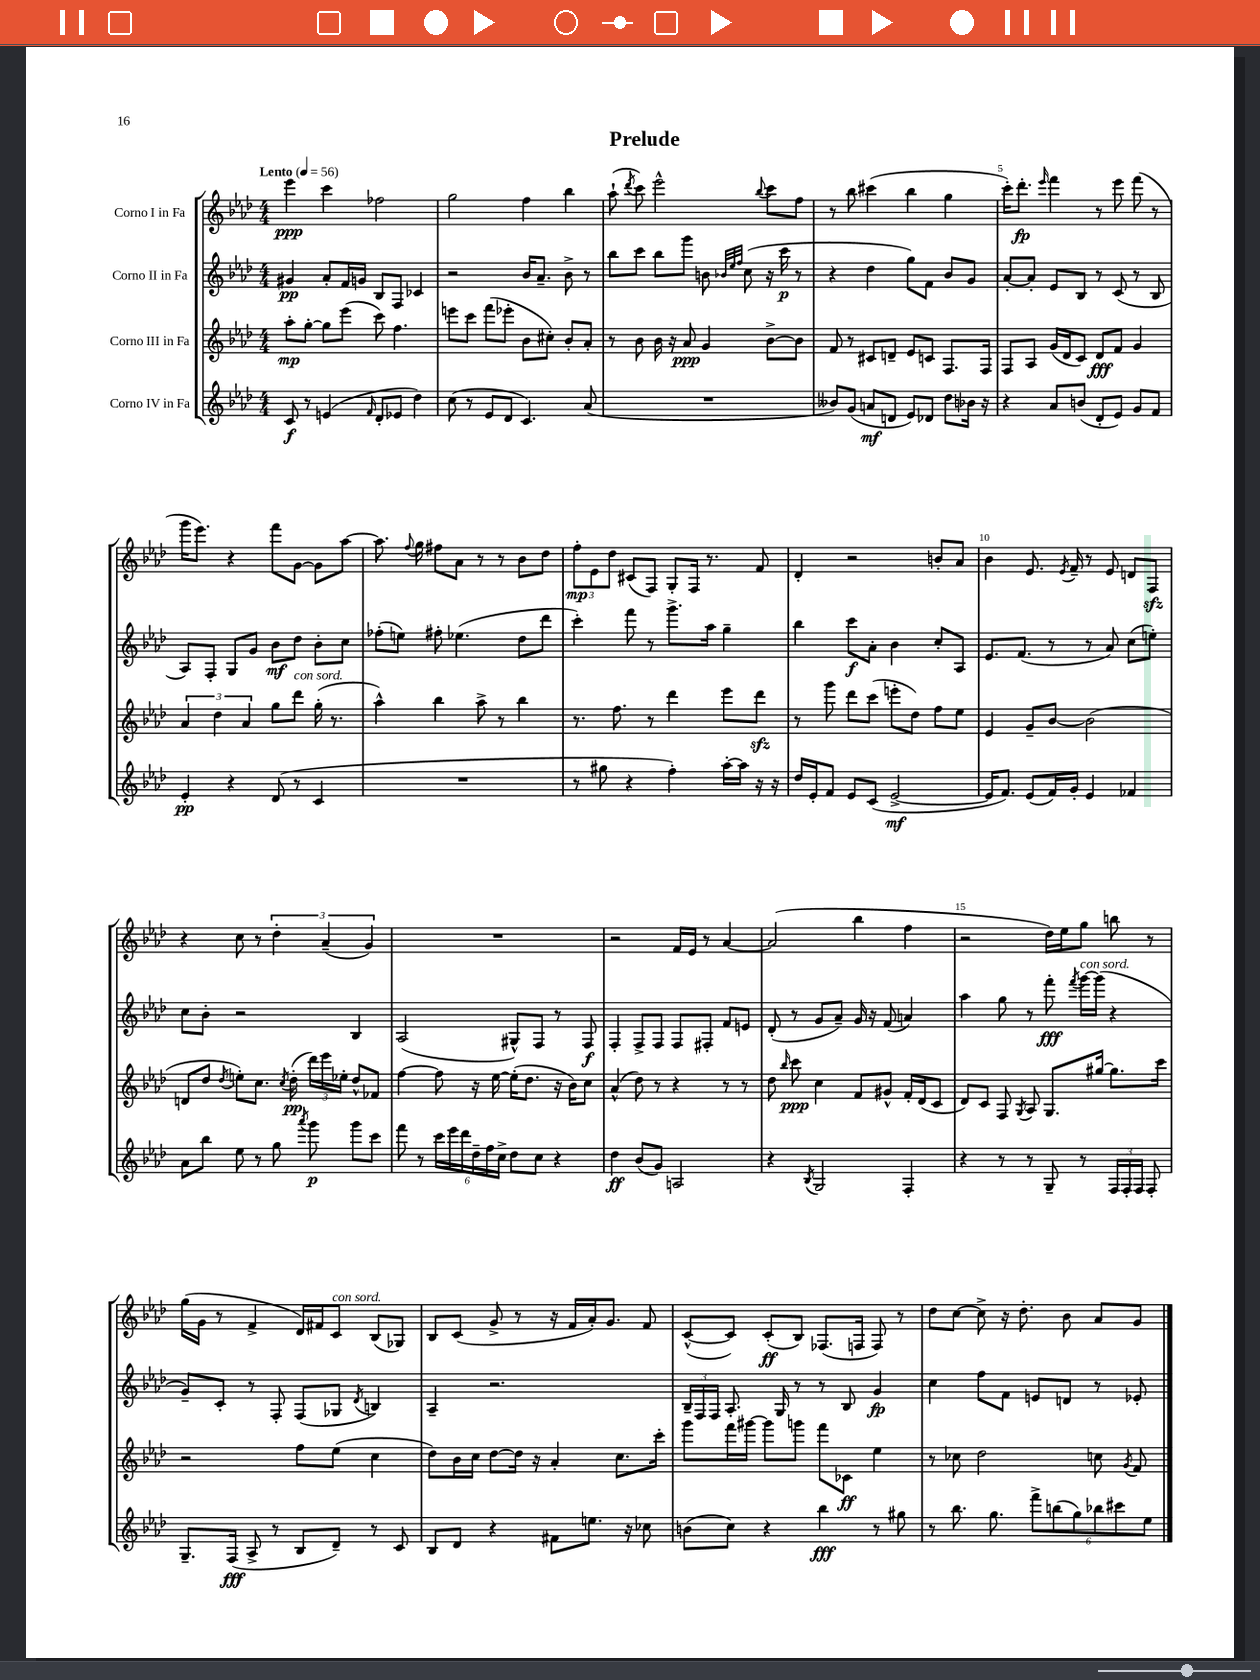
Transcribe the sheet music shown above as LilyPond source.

\header { title = "Prelude" }
<<
\new StaffGroup <<
\new Staff = "s0" \with { instrumentName = "Corno I in Fa" } {
    \clef treble \key aes \major \numericTimeSignature \time 4/4 \tempo "Lento" 4 = 56
    \autoBeamOff ees'''4\ppp c'''4 fes''2 |
    g''2 f''4 bes''4 |
    aes''8-!( \acciaccatura { des'''8 } c'''8) ees'''2-^ \appoggiatura { bes''8 } c'''8[ f''8] |
    r8 bes''8 cis'''4( bes''4 g''4 |
    c'''16[-.) des'''8.]-.\fp \grace { ees'''16 } f'''4 r8 ees'''8 f'''8( r8 |
    g'''16[ ees'''8.]) r4 f'''8[ g'8]~ g'8[ aes''8]~ |
    aes''8. \appoggiatura { f''8 } g''16 fis''8[ aes'8] r8 r8 bes'8[ des''8] |
    \tuplet 3/2 { f''8[-.\mp ees'8 des''8] } cis'8[( f8]) g8[-. f16] r8. f'8 |
    des'4-. r2 b'8[-. aes'8] |
    bes'4 ees'8. \acciaccatura { ees'8 } f'16-- r8 ees'8 d'8[ f8]\sfz |
    r4 c''8 r8 \tuplet 3/2 { des''4-. aes'4--( g'4) } |
    R1 |
    r2 f'16[ ees'16] r8 aes'4~ |
    aes'2( bes''4 f''4 |
    r2 des''16[) ees''16 g''8] b''8 r8 |
    g''16[( g'16] r8 f'4-> des'16[) fis'16 c'8]^\markup { \italic "con sord." } bes8[( ges8]) |
    bes8[ c'8]( g'8-> r8 r16 f'16[ aes'16-.) g'8.] f'8 |
    c'8[~-^( c'8]) c'8[-.\ff( bes8]) fes8.[( f16] f8) r8 |
    des''8[ c''8]~ c''8-> r16 des''8.-. bes'8 aes'8[ g'8] \bar "|." |
}
\new Staff = "s1" \with { instrumentName = "Corno II in Fa" } {
    \clef treble \key aes \major \numericTimeSignature \time 4/4
    \autoBeamOff gis'4\pp aes'8[-. f'16 g'16] bes8[ f8] ces'4 |
    r2 bes'16[ aes'8.]-- bes'8-> r8 |
    bes''8[ c'''8] bes''8[ g'''8] b'8 \grace { bes'32[ ees''32 f''32] } c''8( r16 c'''16\p r8 |
    r4 des''4 g''8[) f'8] bes'8[ g'8] |
    aes'8[~-. aes'8]-. ees'8[ bes8] r8 c'8( r8 bes8 |
    aes8[) f8]-. g8[ g'8] bes'8[\mf des''8] bes'8[-. c''8] |
    fes''8[-.( e''8]) fis''8-. ees''4.( des''8[ des'''8] |
    c'''4-.) f'''8 r8 g'''8.[-> aes''16] g''4-- |
    bes''4 c'''8[\f aes'8]-. bes'4 c''8[-. aes8] |
    ees'8.[ f'8.]( r8 r8 aes'8) c''8[( e''8]-.) |
    c''8[ bes'8]-. r2 bes4 |
    aes2( gis8[-^) f8] r8 f8\f |
    f4-. f8[-> f8] f8[ fis8]-. f'8[ e'8] |
    des'8-.( r8 g'8[ aes'8]--) g'16 r16 f'8( a'4) |
    aes''4 g''8 r8 f'''8-.\fff \acciaccatura { f'''8 } g'''16[~^\markup { \italic "con sord." } g'''16]( r4 |
    g'8[--) c'8]-. r8 f8-. f8[( ges8] \acciaccatura { des'8 } b4) |
    aes4-- r2. |
    \tuplet 3/2 { bes16[-- f16 f16] } aes8.-. g16 r8 r8 bes8 g'4\fp |
    c''4 f''8[ f'8] e'8[ d'8] r8 ees'8-. \bar "|." |
}
\new Staff = "s2" \with { instrumentName = "Corno III in Fa" } {
    \clef treble \key aes \major \numericTimeSignature \time 4/4
    \autoBeamOff aes''8[-.\mp g''8]~-. g''8[ ees'''8]( c'''8) f''4. |
    e'''8[ c'''8] f'''8[( ees'''8]-. bes'8[ cis''8]-.) bes'8[-. aes'8]-. |
    r8 bes'8 bes'16 r16 aes'8\ppp g'4 bes'8[~-> bes'8] |
    f'8 r8 cis'8[ d'8]-- ees'8[ c'8] f8.[ f16] |
    f8[ aes8] g'16[( des'16 c'8]) des'8[\fff f'8] g'4 |
    \tuplet 3/2 { aes'4 des''4 aes'4 } g''8[ des'''8]^\markup { \italic "con sord." } g''16-.( r8. |
    aes''4-^) bes''4 aes''8-> r8 bes''4 |
    r8. f''8. r8 des'''4 ees'''8[ des'''8]\sfz |
    r8 g'''8 des'''8[ c'''8]( e'''8[-. des''8]) f''8[ ees''8] |
    ees'4 g'8[-- bes'8]~ bes'2( |
    d'8[ des''8] \acciaccatura { des''8 } e''8[-.) c''8.] \acciaccatura { c''8 } des''16-.\pp( \tuplet 3/2 { des'''16[) ees'''16 ees''16]-. } des''8[-^ fes'8] |
    f''4~ f''8 r16 ees''16~ ees''16[-.( des''8.] r16 bes'16[) c''8] |
    aes'4-^( des''8) r8 r4 r8 r8 |
    des''8 \grace { bes''16 } c'''8\ppp c''4 f'8[ gis'8]-^ f'16[-. des'16( c'8] |
    des'8[) c'8] f8 \acciaccatura { g8 } aes8 g8.[ gis''16]~ gis''8.[ c'''16] |
    r2 f''8[ ees''8]( c''4 |
    des''8[) bes'16 c''16] des''8[~ des''16] r16 aes'4-. c''8.[ c'''16]-. |
    g'''8[ f'''16 gis'''16]~ gis'''8[ g'''8] f'''8[ ces'8]\ff ees''4 |
    r8 ces''8 des''2 c''8 \acciaccatura { g'8 } f'8 \bar "|." |
}
\new Staff = "s3" \with { instrumentName = "Corno IV in Fa" } {
    \clef treble \key aes \major \numericTimeSignature \time 4/4
    \autoBeamOff c'8\f r8 e'4( \grace { f'16 } des'8[-. ees'8] des''4) |
    c''8( r8 ees'8[ des'8] c'4.) aes'8( |
    R1 |
    beses'8[) g'8]( a'8[\mf d'8] ees'8[) des'8] des''8[ bes'16] r16 |
    r4 aes'8[ b'8]( des'8[-. ees'8]) g'8[ f'8] |
    ees'4-.\pp r4 des'8( r8 c'4 |
    R1 |
    r8 gis''8 r4 f''4-.) aes''16[~-. aes''16] r16 r16 |
    des''16[ ees'16-. f'8] ees'8[ c'8]( ees'2~->\mf |
    ees'16[ f'8.]) ees'8[( f'16) g'16]-. ees'4 fes'4 |
    aes'8[ bes''8] ees''8 r8 g''8 \acciaccatura { aes'''8 } g'''8\p g'''8[ c'''8] |
    f'''8 r8 \tuplet 6/4 { c'''16[ ees'''16 des'''16 des''16-- f''16 c''16]-> } des''8[ c''8] r4 |
    des''4\ff bes'8[( g'8]) a2 |
    r4 \acciaccatura { bes8 } g2 f4-. |
    r4 r8 r8 g8-- r8 \tuplet 3/2 { f16[ f16-. f16] } f8-. |
    g8.[-- f16]\fff( aes8-> r8 bes8[ des'8]--) r8 c'8 |
    bes8[ des'8] r4 fis'8[ e''8.] r16 ces''8 |
    b'8[( c''8]) r4 bes''4\fff r8 gis''8 |
    r8 bes''8. g''8. \tuplet 6/4 { f'''8[-> b''8( g''8) bes''8 cis'''8 ees''8] } \bar "|." |
}
>>
>>
\layout { \context { \Score \override BarNumber.break-visibility = ##(#f #t #t) barNumberVisibility = #(every-nth-bar-number-visible 5) } }
